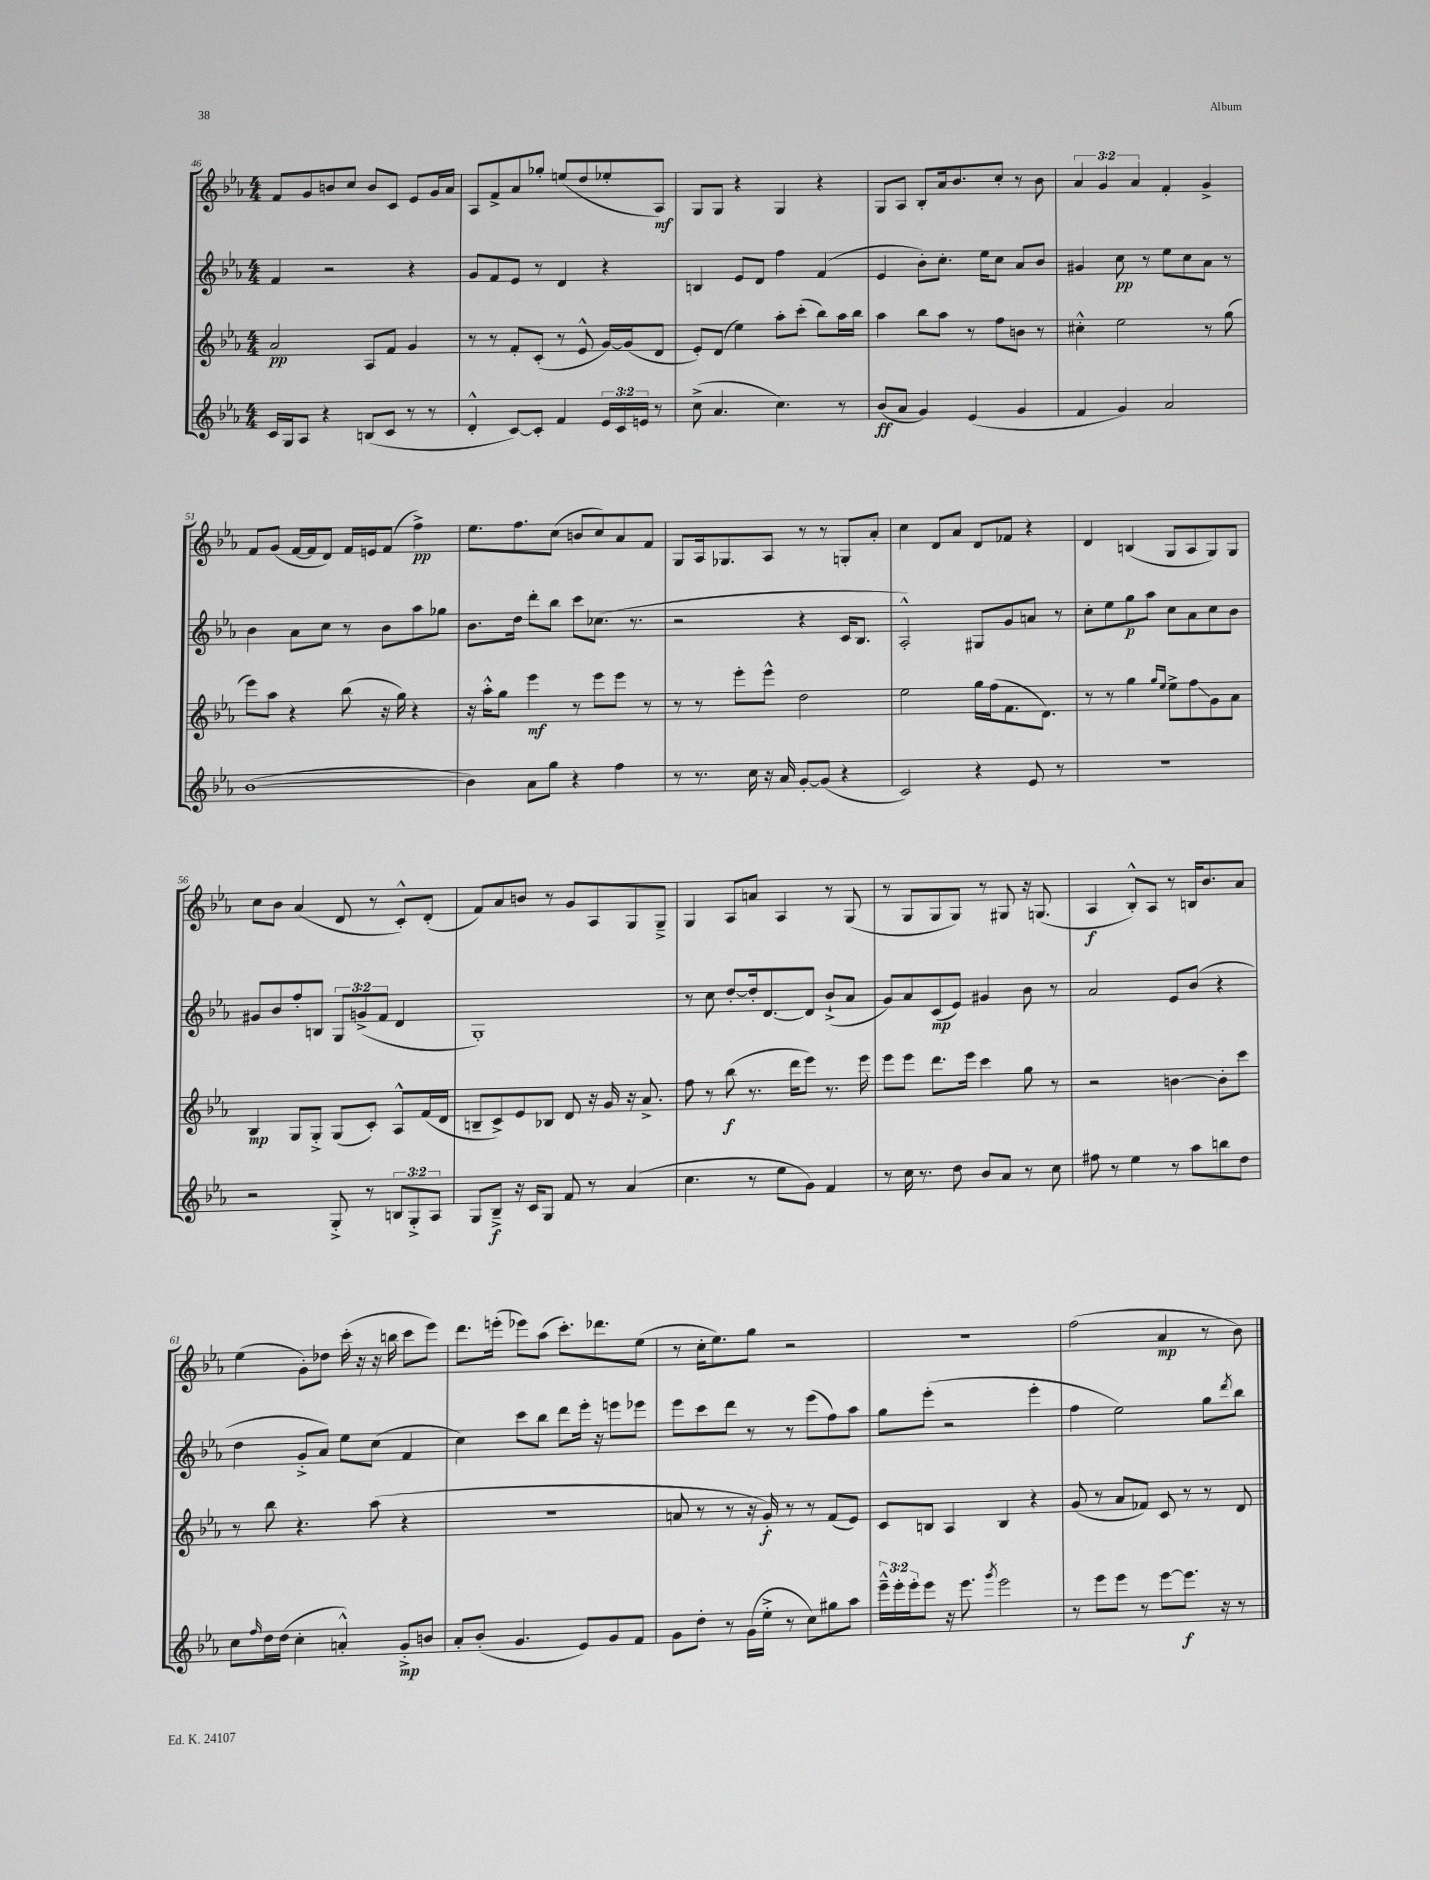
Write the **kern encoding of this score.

**kern	**kern	**kern	**kern
*staff4	*staff3	*staff2	*staff1
*clefG2	*clefG2	*clefG2	*clefG2
*k[b-e-a-]	*k[b-e-a-]	*k[b-e-a-]	*k[b-e-a-]
*M4/4	*M4/4	*M4/4	*M4/4
16c	2a-	4f	8f
16G	.	.	.
8A-	.	.	8g
4r	.	2r	8b
.	.	.	8cc
(8B	8A-	.	8b
8c	8f	.	8c
8r	4g	4r	8e-
8r	.	.	16g
.	.	.	16a-
=	=	=	=
4d'^^	8r	8g	8A-
.	8r	8f	8f^
[8c)	8f'	8e-	8a-
8c']	(8c'	8r	8gg-'
4f	8r	4d	(8ee
.	8e-^^	.	8dd
24e-	[16g)	4r	8ee-'
24c	.	.	.
.	(16g]	.	.
24e	.	.	.
8r	8d	.	8A-)
=	=	=	=
(8cc^	8e-')	4B	8G
4.a-	(8d	.	8G
.	4ee-)	8e-	4r
.	.	8d	.
4.cc)	8aa-'	4ff	4G
.	(8ccc'	.	.
.	8bb-)	(4f	4r
8r	16aa-	.	.
.	16bb-	.	.
=	=	=	=
(8b-	4aa-	4e-	8G
8a-	.	.	8A-
4g)	8bb-	8b-')	8B-'
.	8aa-	8.cc'	16a-
.	.	.	8.b-
(4e-	8r	.	.
.	.	16ee-	.
.	8ff	8cc	8cc'
4g	8b	8a-	8r
.	8r	8b-	8b-
=	=	=	=
4f	4cc#'^^	4g#	6a-
.	.	.	6g
4g)	2ee-	8cc	.
.	.	.	6a-
.	.	8r	.
2a-	.	8ee-	4f'
.	.	8cc	.
.	8r	8a-	4g^
.	(8gg	8r	.
=	=	=	=
([1b-	8eee-)	4b-	8f
.	8aa-	.	(8g
.	4r	8a-	[16f
.	.	.	16f]
.	.	8cc	8d)
.	(8bb-	8r	16f
.	.	.	16e
.	16r	8b-	(8f
.	16gg)	.	.
.	4r	8aa-	4ff^)
.	.	8gg-	.
=	=	=	=
4b-])	16r	8.b-	8.ee-
.	16aa-'^^	.	.
.	8gg	.	.
.	.	16dd	8.ff
8a-	4eee-	8ddd'	.
8gg	.	8bb-	(8cc
4r	8r	8ccc	8b
.	8eee-	(8.cc-	8cc)
4ff	8eee-	.	8a-
.	.	8.r	.
.	8r	.	8f
=	=	=	=
8r	8r	2r	8G
8.r	8r	.	16A-
.	.	.	8.G-
.	8eee-'	.	.
16cc	.	.	.
16r	8eee-^^	.	8A-
16a-	.	.	.
[8g'	2dd	4r	8r
(8g]	.	.	8r
4r	.	16c	8G'
.	.	8.B-	.
.	.	.	8a-'
=	=	=	=
2c)	2ee-	2A-'^^)	4cc
.	.	.	8d
.	.	.	8a-
4r	16gg	8G#	8d
.	(16ff	.	.
.	8.f	8g	8f-
8e-	.	8a	4r
.	8.d)	.	.
8r	.	8r	.
=	=	=	=
1r	8r	8cc'	4d
.	8r	8ee-	.
.	4gg	8gg	(4B
.	.	8aa-	.
.	16qqgg	.	.
.	16qqee-	.	.
.	8ee-^	8cc	8G
.	8ff	8a-	8A-
.	8g	8cc	8G)
.	8a-	8b-	8G
=	=	=	=
2r	4B-	8g#	8cc
.	.	8b-	8b-
.	8G	8ff'	(4a-
.	8G'^	8B	.
8G'^	(8G	12G	8d
.	.	(12g^	.
8r	8c')	.	8r
.	.	12f	.
12B	8A-^^	4d	8c'^^)
12G'^	.	.	.
.	(16f	.	(8d'
12A-	.	.	.
.	16d	.	.
=	=	=	=
8G	8B~	1G')	8f)
8B-~^	8c^)	.	8a-
16r	8e-	.	8b
16c	.	.	.
8G	8B-	.	8r
8f	8d	.	8g
8r	16r	.	8A-
.	16g	.	.
(4a-	16r	.	8G
.	8.a-^	.	.
.	.	.	8G~^
=	=	=	=
4.cc	8ff	8r	4G
.	8r	8cc	.
.	(8bb-	[8dd'	8A-
8r	8.r	16dd']	8a
.	.	[8.d	.
8ee-	.	.	4A-
.	16ddd	.	.
8g)	8eee-)	8d]	.
4f	8.r	(8b-`^	8r
.	.	8a-	(8G
.	16eee-	.	.
=	=	=	=
8r	8eee-	8g)	8r
16cc	8eee-	8a-	8G
8.r	.	.	.
.	8.ddd	(8c	8G
8dd	.	8e-)	8G)
.	16eee-	.	.
8b-	4ccc	4g#	8r
8a-	.	.	8G#
8r	8gg	8b-	16r
.	.	.	(8.G
8cc	8r	8r	.
=	=	=	=
8ff#	2r	2a-	4A-
8r	.	.	.
4ee-	.	.	8B-'^^)
.	.	.	8A-
8r	[4b	8e-	8r
8aa-	.	(8b-	16B
.	.	.	8.b-
8bb	8b']	4r	.
8dd	8ccc	.	8a-
=	=	=	=
8cc	8r	4dd	(4ee-
16qqff	.	.	.
16dd	8bb-	.	.
(16dd	.	.	.
4cc'	4.r	8g'^	8g')
.	.	8a-)	8dd-
4a'^^)	.	8ee-	(16ccc'
.	.	.	16r
.	(8aa-	(8cc	16r
.	.	.	16bb
8g'^	4r	4f	8ccc
8b	.	.	8eee-)
=	=	=	=
8a-'	1r	4cc)	8.ddd
(8b-'	.	.	.
.	.	.	(16eee'
4.g	.	8ccc	8eee-)
.	.	8bb-	(8aa-
.	.	8ddd	8.ccc')
8e-)	.	16eee-'	.
.	.	16r	8.ddd-
8g	.	8eee	.
8f	.	8eee-	(8ee-
=	=	=	=
8g	8a	8eee-	8r
8dd'	8r	8ccc	16cc'
.	.	.	8.ee-)
8r	8r	8ddd	.
(16g	16r	8r	8gg
16ee-'^	16g')	.	.
8r	8r	8r	2r
8cc)	8r	(8eee-	.
8gg#	(8f	8ff)	.
8aa-	8e-)	8aa-	.
=	=	=	=
24eee-~^^	8c	8gg	1r
24eee-'	.	.	.
24eee-'	.	.	.
8eee-	8B	(8eee-'	.
16r	4A-	2r	.
8.eee-	.	.	.
8qggg	.	.	.
2eee-	4B	.	.
.	4r	4eee-'	.
=	=	=	=
8r	(8g	4ff	(2ff
8eee-	8r	.	.
8eee-	8a-	2ee-)	.
8r	8f-)	.	.
[8eee-	8c	.	4a-
8.eee-]	8r	.	.
.	8r	8gg	8r
16r	.	.	.
.	.	8qddd	.
8r	8d	8bb-	8b-)
==	==	==	==
*-	*-	*-	*-
